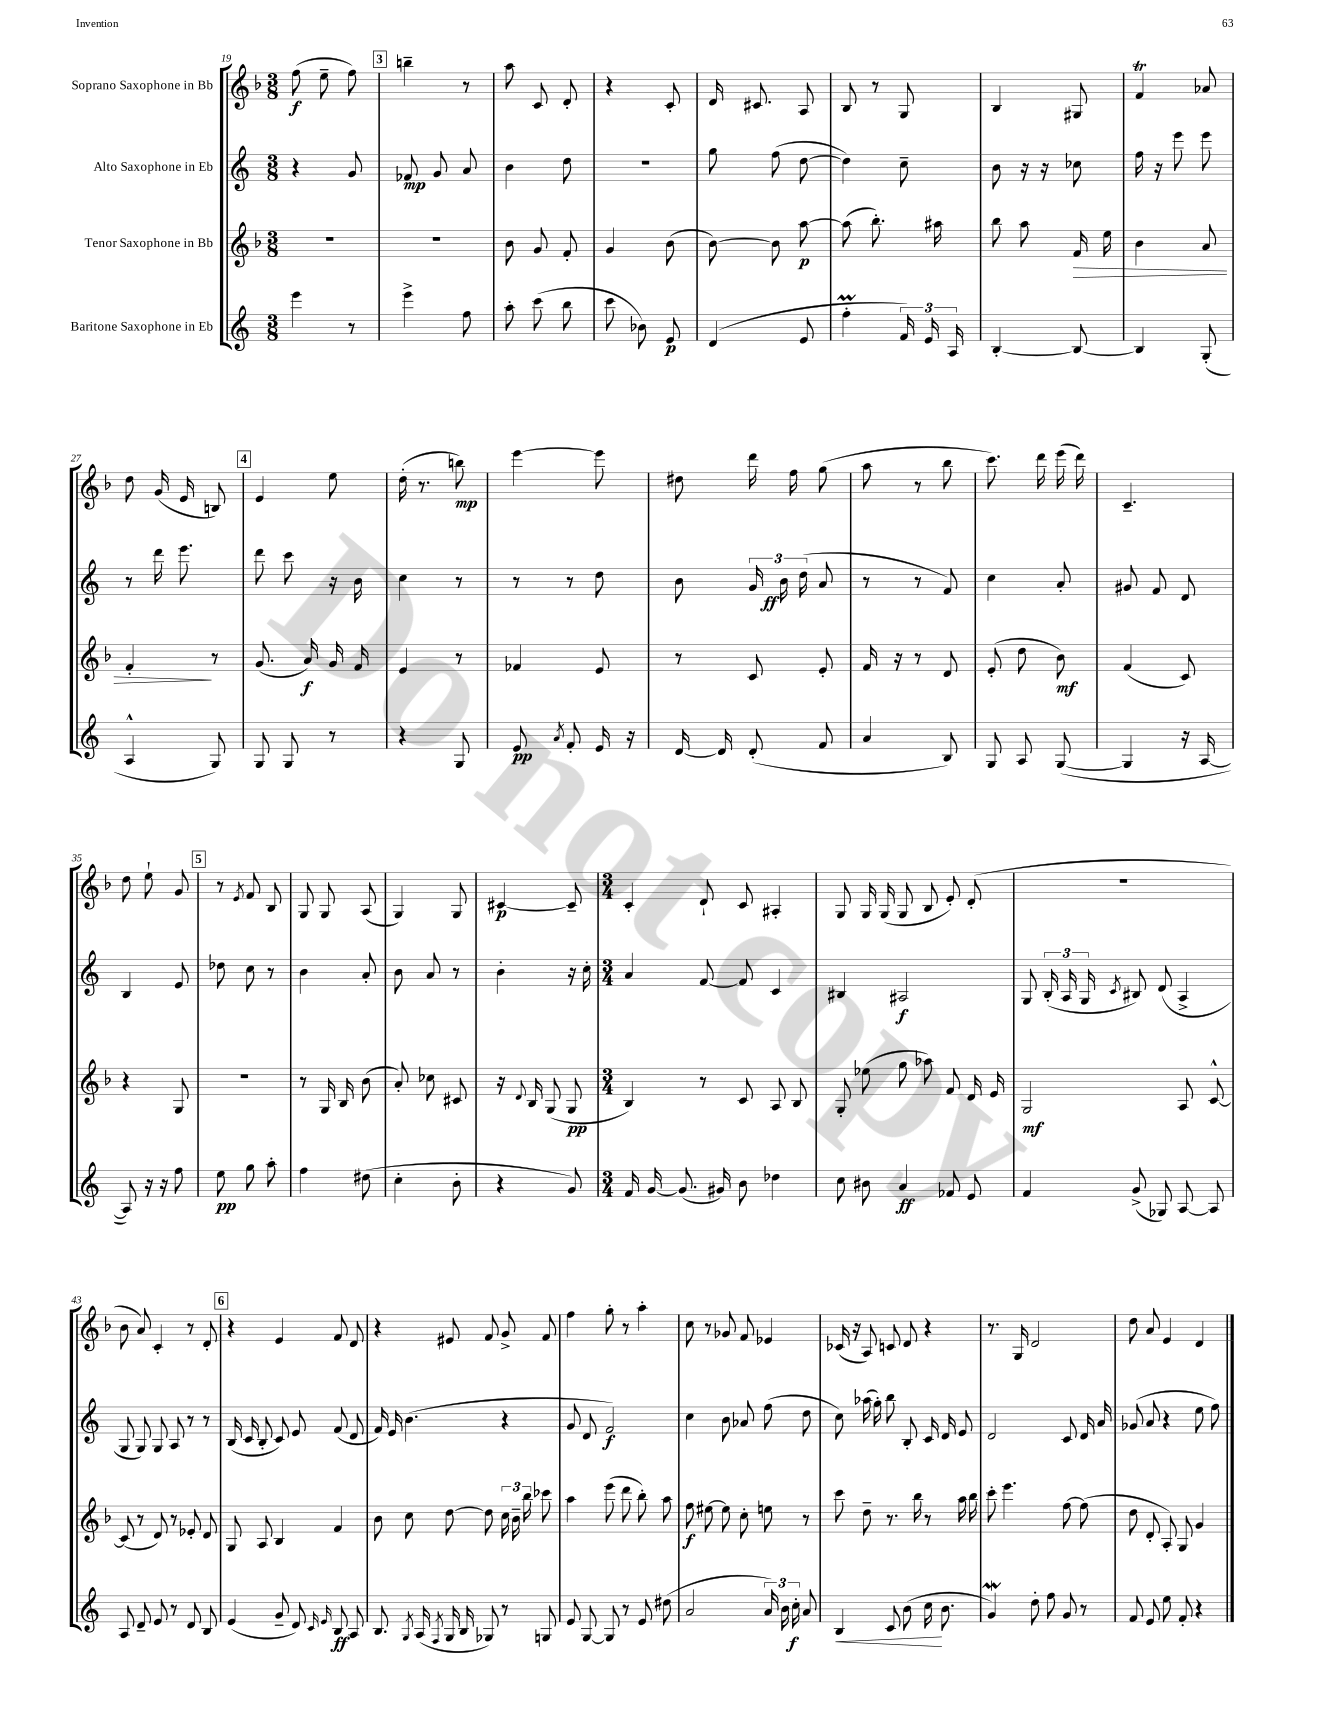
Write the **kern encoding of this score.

**kern	**kern	**kern	**kern
*staff4	*staff3	*staff2	*staff1
*clefG2	*clefG2	*clefG2	*clefG2
*k[]	*k[b-]	*k[]	*k[b-]
*M3/8	*M3/8	*M3/8	*M3/8
4eee	4.r	4r	(8ff
.	.	.	8ee~
8r	.	8g	8ff)
=	=	=	=
4eee^	4.r	8f-	4bb~
.	.	8g	.
8ff	.	8a	8r
=	=	=	=
8aa'	8b-	4b	8aa
(8ccc	8g	.	8c
8bb	8f'	8dd	8d'
=	=	=	=
8ccc	4g	4.r	4r
8b-)	.	.	.
8e	(8b-	.	8c'
=	=	=	=
(4d	[8b-)	8gg	16d
.	.	.	8.c#
.	8b-]	(8ff	.
8e	[8aa	[8dd	8A
=	=	=	=
4ff'	(8aa]	4dd])	8B-
.	8.bb-')	.	8r
24f)	.	8cc~	8G
24e	.	.	.
.	16aa#	.	.
24A	.	.	.
=	=	=	=
[4B'	8bb-	8b	4B-
.	8aa	16r	.
.	.	16r	.
8B_	16f	8cc-	8G#
.	16ee	.	.
=	=	=	=
4B]	4b-	16ff	4f
.	.	16r	.
.	.	8eee	.
(8G'	8a	8eee	8a-
=	=	=	=
4A^^	4f'	8r	8dd
.	.	16ddd	(16g
.	.	8.eee	16e
8G)	8r	.	8B)
=	=	=	=
8G	(8.g	8ddd	4e
8G	.	8ccc	.
.	16a)	.	.
8r	16g	16r	8ee
.	16f	16b	.
=	=	=	=
4r	4e	4cc	(16dd'
.	.	.	8.r
8G	8r	8r	8bb)
=	=	=	=
8e	4f-	8r	[4eee
8qa	.	.	.
8f'	.	8r	.
16e	8e	8dd	8eee]
16r	.	.	.
=	=	=	=
[16d	8r	8b	8dd#
16d]	.	.	.
(8d'	8c	24g	16ddd
.	.	24b	.
.	.	.	16ff
.	.	(24dd	.
8f	8e'	8a	(8gg
=	=	=	=
4a	16f	8r	8aa
.	16r	.	.
.	8r	8r	8r
8B)	8d	8f)	8bb-
=	=	=	=
8G	(8e'	4cc	8.ccc)
8A	8dd	.	.
.	.	.	16ddd
([8G	8b-)	8a'	(16eee
.	.	.	16ddd)
=	=	=	=
4G]	(4f	8g#	4.c~
.	.	8f	.
16r	8c)	8d	.
[16A	.	.	.
=	=	=	=
8A])	4r	4B	8dd
16r	.	.	8ee`
16r	.	.	.
8ff	8G	8e	8g
=	=	=	=
8ee	4.r	8dd-	8r
.	.	.	8qe
8gg	.	8cc	8f
8aa'	.	8r	8B-
=	=	=	=
4ff	8r	4b	8G
.	16G	.	8G
.	16B-	.	.
(8dd#	(8b-	8a'	(8A
=	=	=	=
4cc'	8a')	8b	4G)
.	8cc-	8a	.
8b'	8c#	8r	8G
=	=	=	=
4r	16r	4b'	[4c#
.	8qqd	.	.
.	16B-	.	.
.	(8G	.	.
8g)	8G	16r	8c#~]
.	.	16cc'	.
=	=	=	=
*M3/4	*M3/4	*M3/4	*M3/4
16f	4B-)	4a	4c'
[16g	.	.	.
(8.g]	.	.	.
.	8r	[8f	8d`
16g#)	.	.	.
8b	8c	8f]	8c
4dd-	8A	4c	4A#'
.	8B-	.	.
=	=	=	=
8cc	8G'	4B#	8G
8b#	(8ee-	.	16G
.	.	.	(16G
4a	8gg	2A#	8G
.	8aa-)	.	8B-
8f-	8f	.	8e')
8e	16d	.	(8d'
.	16e	.	.
=	=	=	=
4f	2G	8G	2.r
.	.	(24B'	.
.	.	24A	.
.	.	24G	.
.	.	8qc	.
(8g^	.	8B#)	.
8G-)	.	(8d	.
[8A	8A	4A^	.
8A]	[8c^^	.	.
=	=	=	=
8A	(8c]	8G	8b-
8d~	8r	8G)	8a)
8e	8d)	8G	4c'
8r	8r	8A	.
8d	8e-'	8r	8r
8B	8d	8r	8d'
=	=	=	=
(4e	8G	(16B	4r
.	.	16c	.
.	8A	8B'	.
8g~	4B-	8c)	4e
8d)	.	8e	.
16qqc	.	.	.
16qqe	.	.	.
8B	4f	(8f	8f
8A	.	8d	8d
=	=	=	=
8.B	8b-	16f)	4r
.	.	16e	.
.	8cc	(4.b	.
8qG	.	.	.
(16A	.	.	.
8qF	.	.	.
16G	[8dd	.	8e#
16B	.	.	.
8G-)	8dd]	.	8f
8r	24cc	4r	8g^
.	24b-~	.	.
.	24bb-	.	.
8G	8ccc-	.	8f
=	=	=	=
8e	4aa	8g	4ff
[8G	.	8d	.
8G]	(8eee	2f)	8gg'
8r	8ddd	.	8r
8e	8bb-')	.	4aa'
(8dd#	8aa	.	.
=	=	=	=
2a	8ff	4cc	8cc
.	[8ee#	.	8r
.	8ee#]	8b	8g-
.	8cc'	8a-	8f
24a)	8ee	(8ff	4e-
24b	.	.	.
24cc'	.	.	.
8a	8r	8dd	.
=	=	=	=
4B	8ccc	8cc)	(16c-
.	.	.	16r
.	8dd~	(16aa-	8A)
.	.	16gg')	.
8c	8.r	8bb	8c
(8b	.	8B'	8d
.	16bb-	.	.
16cc	8r	16c	4r
8.b	.	16d	.
.	16aa	8e	.
.	16bb-	.	.
=	=	=	=
4g)	8ccc'	2d	8.r
.	4.eee	.	.
.	.	.	16G
8dd'	.	.	2d
8ff	.	.	.
8g	[8ff	8c	.
8r	(8ff]	16d	.
.	.	16a	.
=	=	=	=
8f	8dd	(8g-	8dd
8e	8d'	8a	8a
8ee	8A')	4r	4e
8f'	8G	.	.
4r	4g	8ee	4d
.	.	8ff)	.
==	==	==	==
*-	*-	*-	*-
